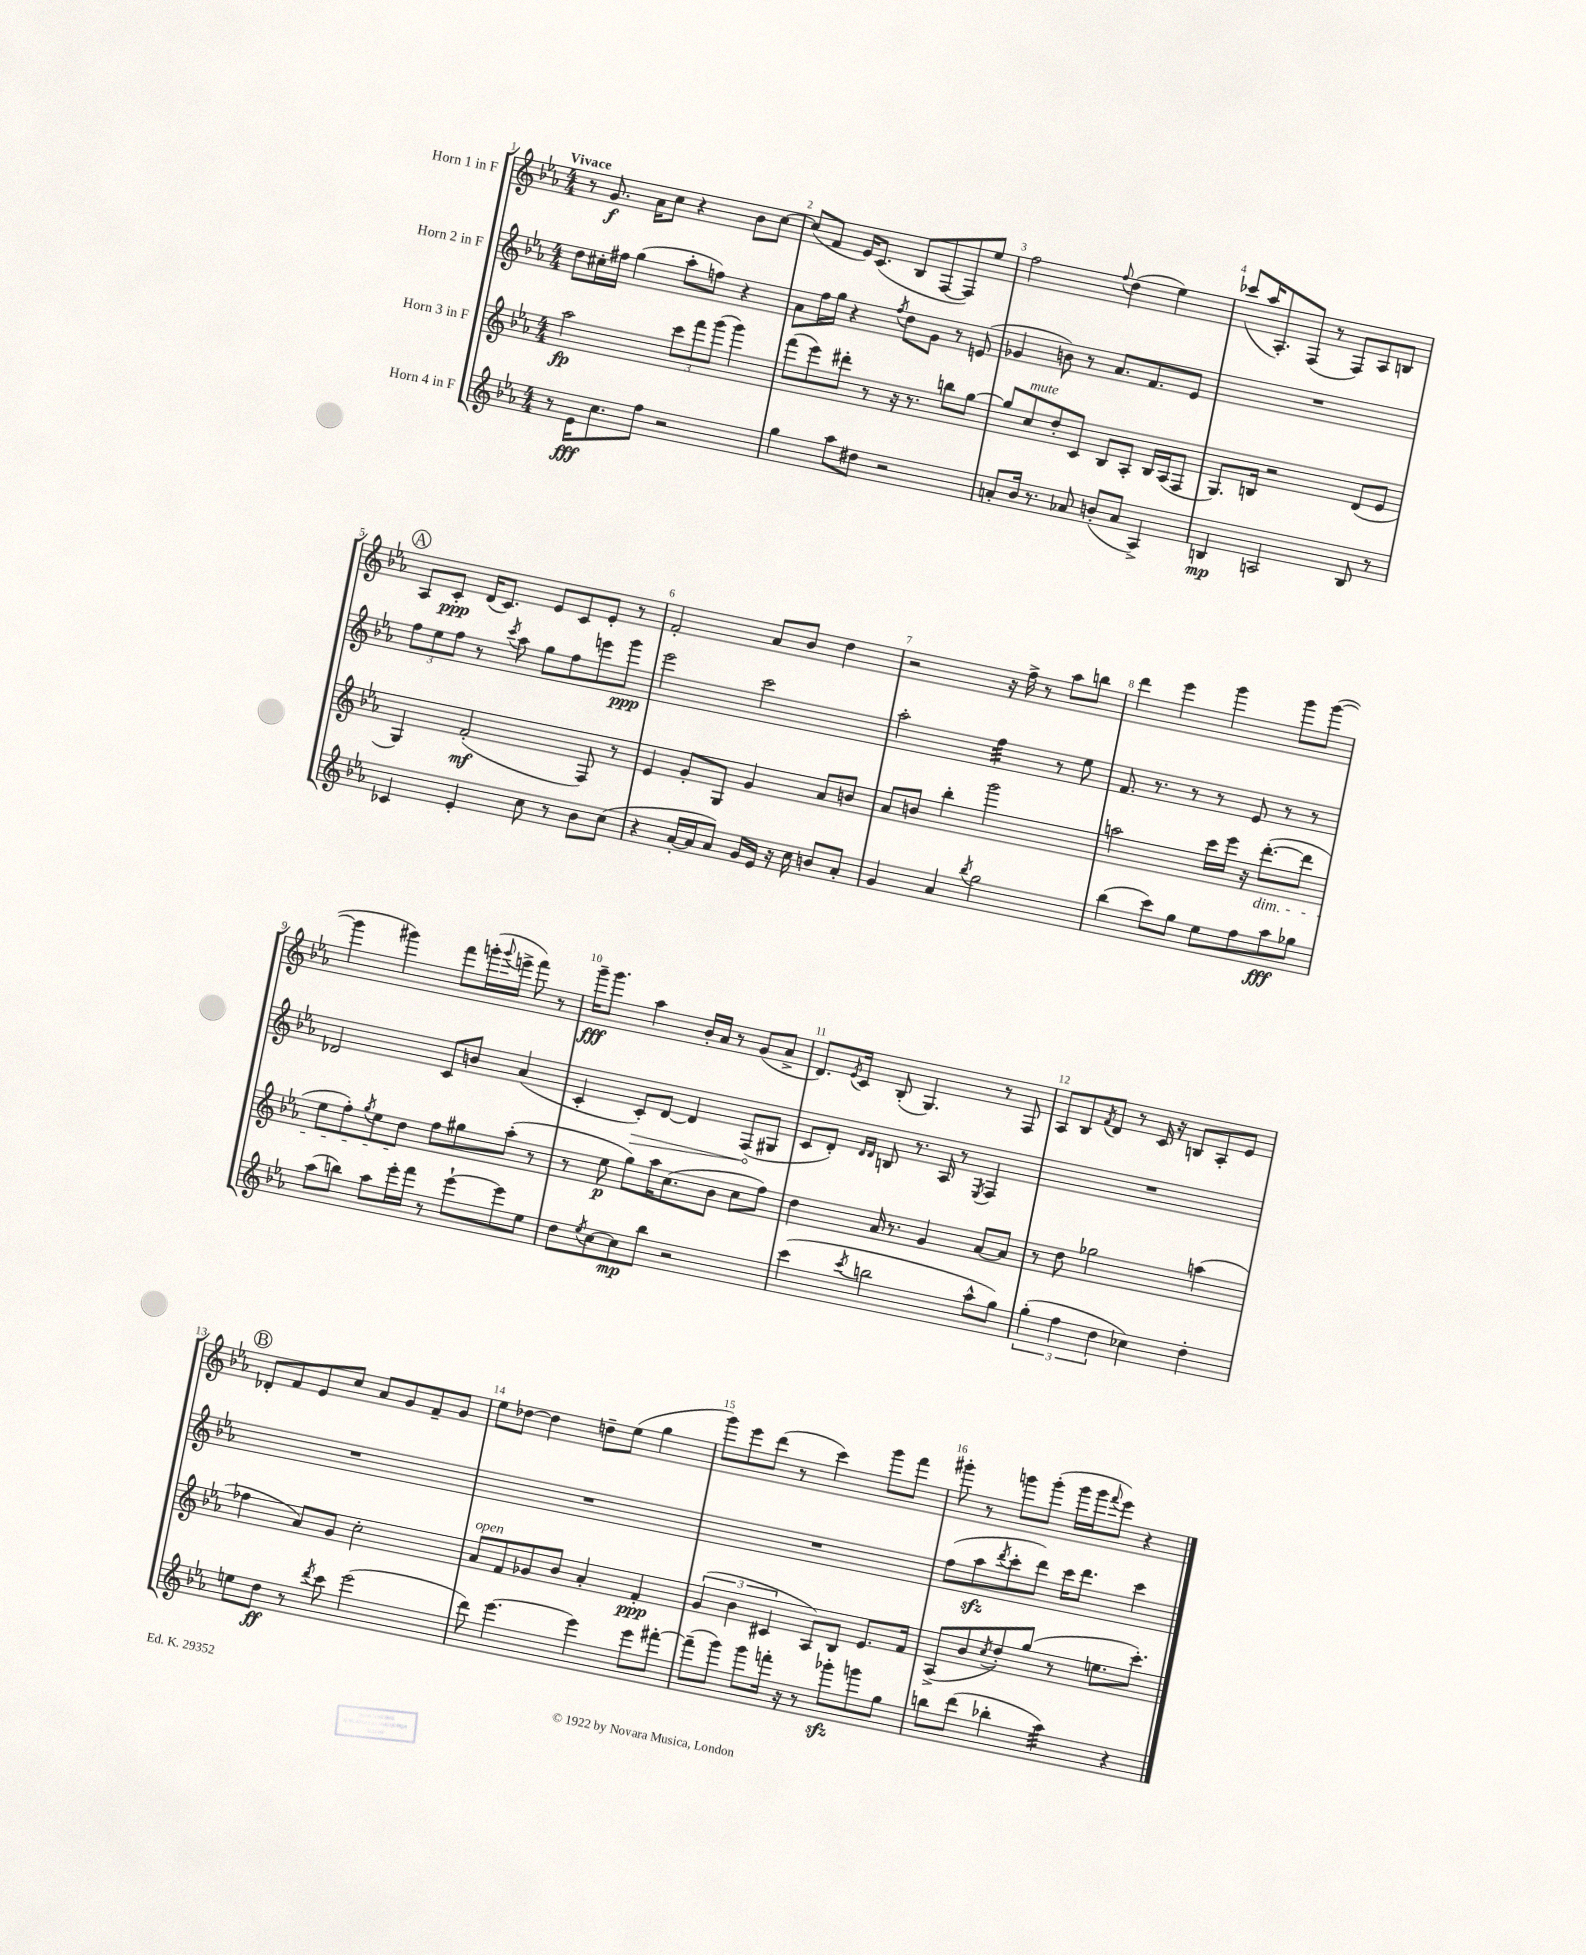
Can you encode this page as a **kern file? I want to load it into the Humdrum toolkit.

**kern	**kern	**kern	**kern
*staff4	*staff3	*staff2	*staff1
*clefG2	*clefG2	*clefG2	*clefG2
*k[b-e-a-]	*k[b-e-a-]	*k[b-e-a-]	*k[b-e-a-]
*M4/4	*M4/4	*M4/4	*M4/4
8r	2aa-\	8dd\L	8r
16e-\LK	.	16cc#'\L	8.g/
8.cc\	.	16ff#\JJ	.
.	.	(4gg\	.
.	.	.	16a-\LK
8ff\J	.	.	8cc\J
2r	12ccc\L	8aa-'\L	4r
.	12fff\	.	.
.	.	8ff\J)	.
.	(12ggg\J	.	.
.	4ggg\)	4r	8b-\L
.	.	.	[8cc\J
=	=	=	=
4gg\	(8fff\L	8a-\L	(8cc/]L
.	8eee-\)	16ff\L	8f/J
.	.	16gg\JJ	.
8aa-\L	8ddd#'\J	4r	16e-/LK)
.	.	.	(8.c/J
8dd#\J	8r	.	.
.	.	8qff/	.
2r	16r	8dd\L	8B-/L
.	8.r	.	.
.	.	8g\J	[8F/
.	8bb\L	8r	8F/])
.	[8gg\J	(8e/	8ee-/J
=	=	=	=
8a'/L	8gg/]L	4g-/	2ff\
16b-/Jk	8cc/	.	.
8.r	.	.	.
.	8dd'/	8b\)	.
8a-/	8c/J	8r	.
.	.	.	8qqff/
(8b'/L	8B-/L	8.a-/L	(4dd\
8a-/J	8A-'/J	.	.
.	.	8.f/	.
4A-^/)	16B-/LL	.	4ee-\)
.	(16A-/J	.	.
.	8F/J	8e-/J	.
=	=	=	=
4B/	8.G/L)	1r	(8ccc-/L
.	.	.	16aa-/K
.	16B/Jk	.	8.A-'/)
2A/	2r	.	.
.	.	.	(8F/J
.	.	.	8r
.	.	.	8F/L)
8B/	(8d/L	.	8A-/
8r	8e-/J	.	8B/J
=	=	=	=
4c-/	4G/)	12ff\L	8A-/L
.	.	12ee-\	.
.	.	.	8c'/J
.	.	12ff\J	.
4e-'/	(2f'/	8r	(16d/LK
.	.	.	8.c/J)
.	.	8qccc/	.
.	.	8aa-\	.
8cc\	.	8gg\L	8e-/L
8r	.	8ff\	8c/
8b-\L	8F/)	8eee\	8e-'/J
(8cc\J	8r	8ggg\J	8r
=	=	=	=
4r	4e-/	2eee-\	2f'/
[16a-'/LL	8g'/L	.	.
16a-/]J	.	.	.
8a-/J)	8G/J	.	.
16g/LL	4g/	2ccc\	8a-/L
16e-/JJ	.	.	.
16r	.	.	8b-/J
16cc\	.	.	.
8b/L	8a-/L	.	4dd\
8a-'/J	8b/J	.	.
=	=	=	=
4g/	8a-/L	2aa-'\	2r
.	8b/J	.	.
4a-/	4bb-'\	.	.
8qbb-/	.	.	.
2gg\	2ggg\	4ff\	16r
.	.	.	16ff^\
.	.	.	8r
.	.	8r	8aa-\L
.	.	8ee-\	8bb\J
=	=	=	=
(4bb-\	2aa\	8.f/	4ddd\
.	.	8.r	.
8ccc\L)	.	.	4eee-\
8gg\J	.	8r	.
8ee-\L	16ccc\LL	8r	4ggg\
.	16eee-\JJ	.	.
8ff\	16r	8e-/	.
.	([8.ddd'\L	.	.
8aa-\	.	8r	8ggg\L
8gg-\J	8ddd\]J	8r	([8ggg\J
=	=	=	=
(8aa-\L	8ee-\L	2d-/	4ggg\]
8bb\J)	8ff'\)	.	.
.	8qgg/	.	.
8aa-\L	8ee-\	.	4ggg#\)
16eee-'\L	8dd\J	.	.
16fff\JJ	.	.	.
8r	8ff\L	8c/L	8fff\L
[8eee-`\L	8gg#\	8b/J	(16ggg'\L
.	.	.	8qqggg/
.	.	.	16eee^\JJ
8eee-\]	(8aa-'\J	(4a-/	8fff\)
8ee-\J	8r	.	8r
=	=	=	=
8dd\L	8r	4c'/	16ggg~\LK
.	.	.	8.ggg\J
8qee-/	.	.	.
[8cc\	8ee-\	.	.
8cc\]	8gg\L)	8c'/L)	4aa-\
8bb-\J	16aa-\K	[8d/J	.
.	(8.cc\	.	.
2r	.	4d/]	16b-'/LL
.	.	.	16a-/JJ
.	8b-\J	.	8r
.	8cc\L	(8F/L	(8g/L
.	8ff\J)	8G#/J	8a-^/J
=	=	=	=
(4ccc\	4dd\	8c/L	8.d/L)
.	.	8d'/J)	.
.	.	.	8qe-/
.	.	.	16c/Jk
.	.	16qqd/LL	.
8qccc/	.	16qqd/JJ	.
2bb\	16a-/	8B/	(8B-'/
.	8.r	.	.
.	.	8.r	4.G/)
.	4g/	.	.
.	.	16A-/	.
.	.	8r	.
.	.	8qE-/	.
8aa-^^\L	[8a-/L	4F/	8r
8gg\J)	8a-/]J	.	8F/
=	=	=	=
(6gg'\	8r	1r	8A-/L
.	8dd\	.	8B-/
6ff\	.	.	.
.	.	.	8qf/
.	2gg-\	.	8d/J
6dd\	.	.	.
.	.	.	8r
4cc-\)	.	.	16c/
.	.	.	16r
.	.	.	8B/L
4dd'\	(4aa\	.	8A-'/
.	.	.	8e-/J
=	=	=	=
8ee\L	4ff-\	1r	8d-'/L
8dd\J	.	.	8f/
8r	8a-/L)	.	8e-/
8qddd/	.	.	.
8ccc\	8g/J	.	8cc/J
(2eee-\	2cc'\	.	8a-/L
.	.	.	8g/
.	.	.	8f~/
.	.	.	8g/J
=	=	=	=
8ddd\)	8a-/L	1r	8ee-\L
[4.eee-\	8f/	.	[8dd-\J
.	8g-/	.	4dd-\]
.	8b-/J	.	.
4eee-\]	4a-'/	.	8dd~\L
.	.	.	(8ee-\J
8eee-\L	4f'/	.	4gg\
[8fff#'\J	.	.	.
=	=	=	=
(8fff#~\]L	(6g/	1r	8ggg\L)
8ggg\J)	.	.	8eee-\
.	6b-\	.	.
8ggg\L	.	.	(8ddd\J
.	6c#/	.	.
16fff'\Jk	.	.	8r
16r	.	.	.
8r	8A-/L)	.	4ccc\)
8ggg-'\L	8B-/J	.	.
8ggg\	8.e-/L	.	8ggg\L
8gg\J	.	.	8fff\J
.	16f/Jk	.	.
=	=	=	=
8bb\L	(8A-^/L	(8ff\L	8ggg#'\
(8ddd\J	8b-/	8aa-\	8r
.	8qcc/	8qddd/	.
4bb-'\	8dd'/)	8ccc'\	8ggg\L
.	(8gg/J	8ddd\J)	(8ggg'\J
4aa-\)	8r	16ccc\LK	16ggg\LL
.	.	8.ddd\J	16ggg\J
.	.	.	8qqfff/
.	8.ee\L	.	8eee-\J)
4r	.	4ccc\	4r
.	8.ccc'\J)	.	.
==	==	==	==
*-	*-	*-	*-
